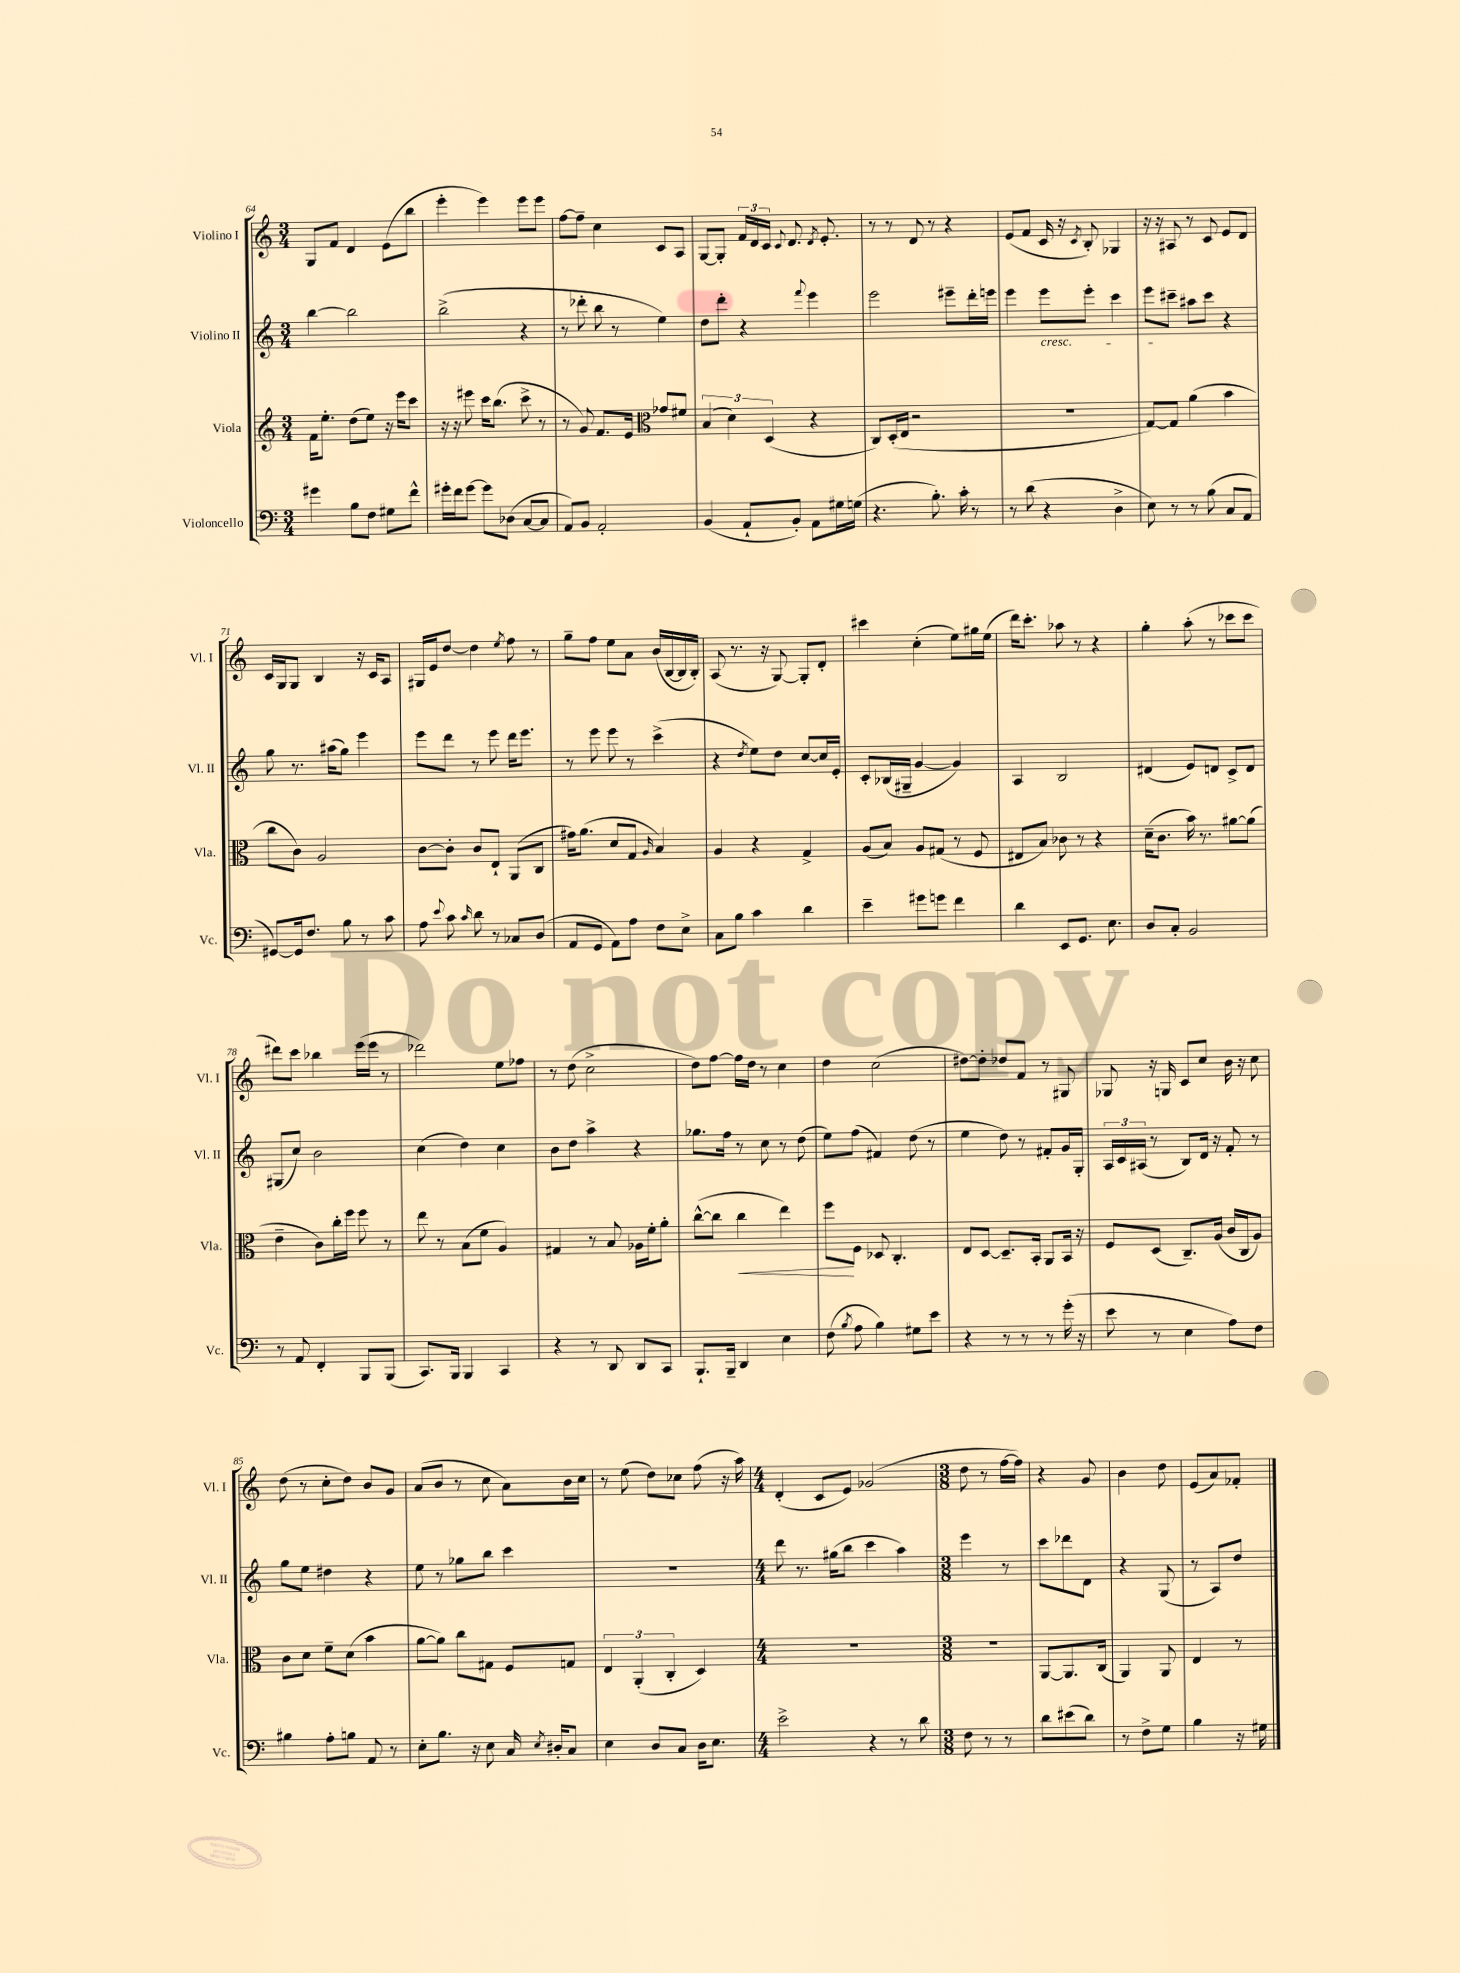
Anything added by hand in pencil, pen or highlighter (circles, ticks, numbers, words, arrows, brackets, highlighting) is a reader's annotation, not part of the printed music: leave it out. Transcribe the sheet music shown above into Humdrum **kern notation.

**kern	**kern	**kern	**kern
*staff4	*staff3	*staff2	*staff1
*clefF4	*clefG2	*clefG2	*clefG2
*k[]	*k[]	*k[]	*k[]
*M3/4	*M3/4	*M3/4	*M3/4
4g#\	16f\LK	[4bb\	8G/L
.	8.ee'\J	.	.
.	.	.	8f/J
8B\L	(8dd\L	2bb\]	4d/
8F\J	8ee\J)	.	.
8G#\L	16r	.	(8e\L
.	16eee\LK	.	.
8f^^\J	8ccc\J	.	8bb\J
=	=	=	=
16g#'\LL	16r	(2bb^\	4eee'\
16f\J	16r	.	.
[8g#\J	8eee#\	.	.
8g#\]L	16ccc\LK	.	4eee\)
.	(8.bb\J	.	.
(8D-\J	.	.	.
[8C/L	8ccc^\	4r	8eee\L
8C/]J	8r	.	8eee\J
=	=	=	=
8AA/L)	8r	8r	[8ff\L
8BB/J	8g/)	8ddd-'\	8ff~\]J
2AA'/	8.f/L	8bb\	4cc\
.	.	8r	.
.	16e/Jk	.	.
.	8g-/L	4ee\)	8c/L
.	8f#/J	.	8A/J
=	=	=	=
*	*clefC3	*	*
(4BB/	(6B/	8dd\L	[8G/L
.	.	8ddd'\J	8G'/]J
.	6d\)	.	.
8AA`/L	.	4r	24f/LL
.	.	.	24d/
.	(6D/	.	24c/JJ
.	.	.	8qqc/
8BB'/J)	.	.	8.d/
.	.	8qqfff/	.
8AA\L	4r	4eee\	.
.	.	.	8qd/
.	.	.	8.e'/
16G#\L	.	.	.
(16G\JJ	.	.	.
=	=	=	=
4.r	8C/L)	2eee\	8r
.	(16D'/L	.	8r
.	16E/JJ	.	.
.	2r	.	8d/
8.B'\)	.	.	8r
.	.	8eee#~\L	4r
16c'\	.	.	.
8r	.	16ddd'\L	.
.	.	16eee\JJ	.
=	=	=	=
8r	2.r	4eee\	(8e/L
(8d\	.	.	8f/J
4r	.	8eee\L	16c/
.	.	.	16r
.	.	.	8qc/
.	.	8eee'\J	8B'/)
4D^\	.	4ccc\	4G-/
=	=	=	=
8E\)	[8G/L)	8eee\L	16r
.	.	.	16r
8r	8G/]J	8ccc#~\J	8A#/
8r	(4a\	8aa#\L	8r
(8B\	.	8ccc#\J	8c/
8C/L	4b\	4r	8e/L
8AA/J	.	.	8d/J
=	=	=	=
[8GG#/L)	8cc\L	8gg\	16c/LL
.	.	.	16G/J
16GG#/]k	8c\J)	8.r	8G/J
8.F/J	.	.	.
.	2A/	.	4B/
.	.	(16aa#\LK	.
8B\	.	8gg\J)	.
8r	.	4eee\	16r
.	.	.	16c/LK
8c\	.	.	8A/J
=	=	=	=
8A\	[8c\L	8eee\L	16G#/LL
.	.	.	16e/J
8qqe/	.	.	.
8c\	8c'\]J	8ddd\J	[8dd/J
16qqc/	.	.	.
8d\	8c/L	8r	4dd\]
8r	8E`/J	8eee\	.
.	.	.	8qee/
8C-/L	(8AA/L	16ddd\LK	8ff\
.	.	8.eee\J	.
(8D/J	8C/J	.	8r
=	=	=	=
8AA/L	16g#\LK)	8r	8gg~\L
.	(8.a\J	.	.
8GG/J	.	8eee\	8ff\J
8AA\L)	8d/L	8eee\	8ee\L
8A\J	8G/J	8r	8a\J
.	16qqA/	.	.
8F\L	4B/)	(4ccc^\	(16b/LL
.	.	.	[16B/
8E^\J	.	.	16B/]
.	.	.	16B'/JJ)
=	=	=	=
8C\L	4A/	4r	(8A/
8B\J	.	.	8.r
.	.	8qdd/	.
4c\	4r	8ee\L)	.
.	.	.	16r
.	.	8dd\J	[8G/)
4d\	4G^/	[8cc/L	8G'/]L
.	.	16cc/]L	8d'/J
.	.	16e'/JJ	.
=	=	=	=
4e~\	(8A/L	8c'/L	4ccc#\
.	8B/J)	(16B-/L	.
.	.	16G#~/JJ	.
8g#\L	8A/L	[4g/	(4cc'\
8g\J	(8G#/J	.	.
4f\	8r	4g/])	8ee\L)
.	8F/	.	16gg#\L
.	.	.	(16ee\JJ
=	=	=	=
4d\	8E#/L	4A/	16ddd\LK)
.	.	.	8.ccc'\J
.	8B/J)	.	.
8EE/L	8c-\	2B/	8aa-\
8.GG/J	8r	.	8r
.	4r	.	4r
8.E\	.	.	.
=	=	=	=
8D/L	(16d~\LK	(4d#/	4gg'\
.	8.c\J	.	.
8C'/J	.	.	.
2BB/	16b\)	8e/L)	(8aa'\
.	8.r	.	.
.	.	8d/J	8r
.	[8a#\L	8c^/L	8ccc-\L
.	(8a#\]J	8d/J	8ccc-\J
=	=	=	=
8r	4e~\	(8G#/L	8ddd#\L)
8AA/	.	8cc/J)	8ccc\J
4FF'/	8c\L)	2b\	4bb-\
.	16cc'\L	.	.
.	16ff\JJ	.	.
8BBB/L	8ff\	.	(16eee\LL
.	.	.	16eee\JJ
(8BBB/J	8r	.	8r
=	=	=	=
8.CC/L)	8ee\	(4cc\	2ddd-\)
.	8r	.	.
16BBB/Jk	.	.	.
4BBB/	(8B\L	4dd\)	.
.	8f\J	.	.
4CC/	4A/)	4cc\	8ee\L
.	.	.	8ff-\J
=	=	=	=
4r	4G#/	8b\L	8r
.	.	8dd\J	(8dd\
8r	8r	4aa^\	2cc^\
8DD/	8B/	.	.
8DD/L	16A-\LL	4r	.
.	16f'\J	.	.
8CC/J	8a'\J	.	.
=	=	=	=
8.BBB`/L	([8cc^^\L	8.gg-\L	8dd\L)
.	8cc\]J	.	[8ff\J
16BBB~/Jk	.	16ff\Jk	.
4DD/	4cc\	8r	16ff\]LL
.	.	.	16dd\JJ
.	.	8cc\	8r
4E\	4ee\)	8r	4cc\
.	.	(8dd\	.
=	=	=	=
(8F\	8ff\L	8ee\L)	4dd\
8qB/	.	.	.
8A\	8F\J	(8ff\J	.
4B\)	8D-/	4f#/)	(2cc\
.	4.C'/	.	.
8G#\L	.	(8dd\	.
8e\J	.	8r	.
=	=	=	=
4r	8E/L	4ee\	[8dd#\L)
.	[8D/J	.	8dd#'\]J
8r	8.D~/]L	8dd\)	8dd-/L
8r	.	8r	8f/J
.	16BB'/Jk	.	.
8r	8AA/L	8f#'/L	8r
(16g'\	16BB/Jk	16g/L	8G#/
16r	16r	16G'/JJ	.
=	=	=	=
8e\	8F/L	24A/LL	8G-/
.	.	24c/	.
.	.	(24A#/JJ	.
8r	(8D/J	8r	16r
.	.	.	16G/
4E\	8.C~/L)	8B/L)	8c/L
.	.	16d/Jk	8cc/J
.	(16A/Jk	16r	.
8A\L)	16c/LL	8f'/	16b\
.	16C/J	.	16r
8F\J	8A/J)	8r	8cc\
=	=	=	=
4B#\	8c\L	8gg\L	(8dd\
.	8d\J	8ee\J	8r
8A'\L	8f~\L	4dd#\	8cc'\L
8B\J	(8d\J	.	8dd\J)
8AA/	4b\	4r	8b/L
8r	.	.	8g/J
=	=	=	=
8E'\L	[8a\L	8ee\	(8a/L
8.B\J	8a\]J)	8r	8b/J
.	8cc\L	8gg-\L	8r
16r	.	.	.
8E\	8G#\J	8bb\J	8cc\
16C/	8F/L	4ccc\	8a\L)
8qE/	.	.	.
16D#'/LK	.	.	.
8C/J	8G/J	.	16b\L
.	.	.	16cc\JJ
=	=	=	=
4E\	6E/	2.r	8r
.	.	.	(8ee\
.	(6AA'/	.	.
8D/L	.	.	8dd\L)
.	6C'/	.	.
8C/J	.	.	8cc-\J
16D\LK	4D/)	.	(8ff\
8.E\J	.	.	.
.	.	.	16r
.	.	.	16aa\)
=	=	=	=
*M4/4	*M4/4	*M4/4	*M4/4
2e^\	1r	8ddd\	(4d'/
.	.	8.r	.
.	.	.	8c/L
.	.	(16gg#\LK	.
.	.	8bb\J	8e/J)
4r	.	4ccc\	(2g-/
8r	.	4aa\)	.
8d\	.	.	.
=	=	=	=
*M3/8	*M3/8	*M3/8	*M3/8
8F\	4.r	4eee\	8dd\
8r	.	.	8r
8r	.	8r	[16ff\LL
.	.	.	16ff\]JJ)
=	=	=	=
8d\L	[8AA/L	8ccc\L	4r
(8e#\	8.AA/]	8ddd-\	.
8d\J)	.	8d\J	8g/
.	(16C/Jk	.	.
=	=	=	=
8r	4AA/)	4r	4b\
8F^\L	.	.	.
8G\J	8AA/	(8G/	8dd\
=	=	=	=
4B\	4E/	8r	(8e/L
.	.	8A/L)	8a/)
16r	8r	8dd/J	8f-'/J
16G#\	.	.	.
==	==	==	==
*-	*-	*-	*-
